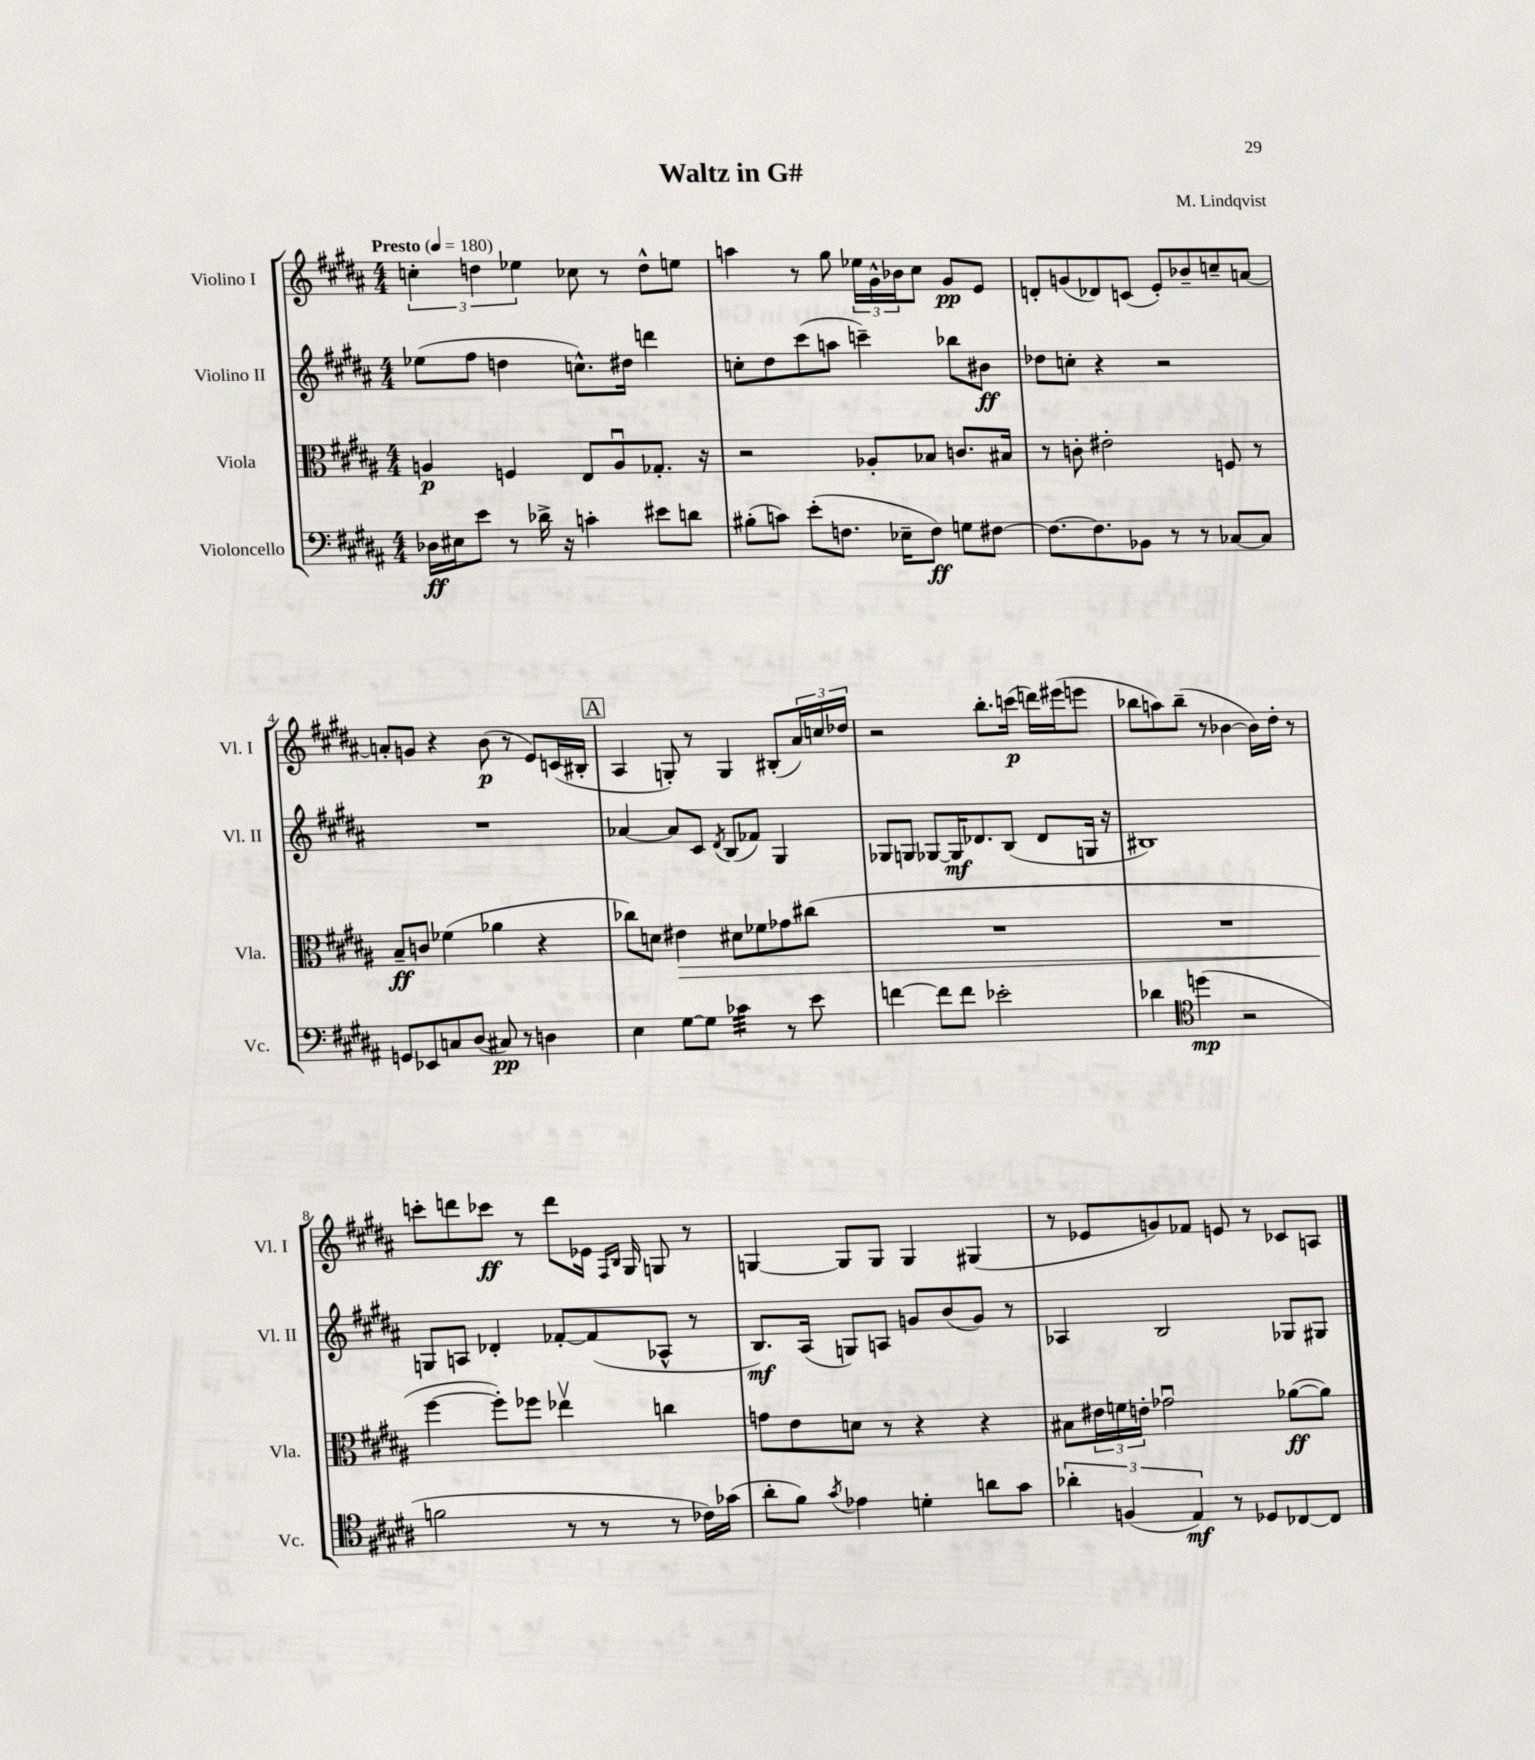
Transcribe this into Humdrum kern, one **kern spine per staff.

**kern	**kern	**kern	**kern
*staff4	*staff3	*staff2	*staff1
*clefF4	*clefC3	*clefG2	*clefG2
*k[f#c#g#d#a#]	*k[f#c#g#d#a#]	*k[f#c#g#d#a#]	*k[f#c#g#d#a#]
*M4/4	*M4/4	*M4/4	*M4/4
*MM180	*MM180	*MM180	*MM180
16D-	4A	(8ee-	6cc'
16E#	.	.	.
8e	.	8ff#	.
.	.	.	6dd
8r	4F	4dd	.
.	.	.	6ee-
16d-^	.	.	.
16r	.	.	.
4c'	8E	8.cc^^)	8cc-
.	8Au	.	8r
.	.	16dd#	.
8e#	8.G-'	4ddd	8dd^^
8d	.	.	8ee
.	16r	.	.
=	=	=	=
(8B#'	2r	8cc'	4aa
8c)	.	8dd#	.
(8e'	.	(8ccc#	8r
8.F	.	8aa	8gg#
.	8A-'	4ccc~)	24ee-
.	.	.	24g#^^
16E-~	.	.	.
.	.	.	24b-
8F)	8B-	.	8cc#
8G	8.c	8bb-	8g#
[8F#	.	8b#	8e
.	16B#	.	.
=	=	=	=
8.F#_	8r	8dd-	8d'
.	8c'	8cc'	(8g
8.F#]	.	.	.
.	2e#'	4r	8d-)
8BB-	.	.	(8c
8r	.	2r	8e')
8r	.	.	8b-~
[8C-	8F	.	8cc~
8C-]	8r	.	[8a
=	=	=	=
8GG	8B~	1r	8a']
8EE-	8c	.	8g
8C	(4f-	.	4r
(8D#	.	.	.
8C#)	4a-	.	(8b
8r	.	.	8r
4D	4r	.	8e)
.	.	.	(16c
.	.	.	16B#'
=	=	=	=
4E	8cc-)	[4a-	4A#
.	8d	.	.
[8G#	4e#	8a-]	8G')
8G#]	.	8c#	8r
.	.	8qd#	.
4c-	8d#	(8B	4G
.	8f-	8f-)	.
8r	8g-	4G#	(8B#'
8e	(8cc#	.	24a#)
.	.	.	24cc
.	.	.	24dd-
=	=	=	=
[4f	1r	8G-	2r
.	.	8G	.
8f]	.	[8G-	.
8f	.	16G-]	.
.	.	8.d-	.
2e-'	.	.	8.bb'
.	.	(8B	.
.	.	.	(16ccc
.	.	8d-	16ddd)
.	.	.	(16eee#
.	.	16G	8eee
.	.	16r	.
=	=	=	=
4d-	1r	1B#)	8bb-
.	.	.	8aa)
*clefC4	*	*	*
(4dd	.	.	(8bb-~
.	.	.	8r
2r	.	.	[4b-
.	.	.	16b-])
.	.	.	16dd#'
.	.	.	8r
=	=	=	=
2f	[4ff#	8G	8ccc'
.	.	8A	8ddd
.	8ff#'])	4d-'	8ccc-
.	8ff-	.	8r
8r	4ee-v	[8f-'	8ddd
8r	.	(8f-]	16e-
.	.	.	16qqF#
.	.	.	16qqB
.	.	.	16G#
8r	4cc	8A-^^	8G
16c-)	.	8r	8r
(16g-	.	.	.
=	=	=	=
8a#'	8g	8.B)	[4G
8f#)	8e	.	.
.	.	(16A#	.
8qg#	.	.	.
4e-	8d	8G)	8G]
.	8r	8A	8G
4d'	4r	8g	4G
.	.	(8b	.
8a	4r	8g)	(4G#
8g#	.	8r	.
=	=	=	=
6a-'	8B#	4A-	8r
.	24e#	.	8e-
(6F	24f	.	.
.	24e'	.	.
.	2g-u	2B	8g)
6E)	.	.	.
.	.	.	8f-
8r	.	.	8e
8D-	.	.	8r
[8C-	([8a-	8G-	8c-
8C-]	8a-])	8G#	8A
==	==	==	==
*-	*-	*-	*-
